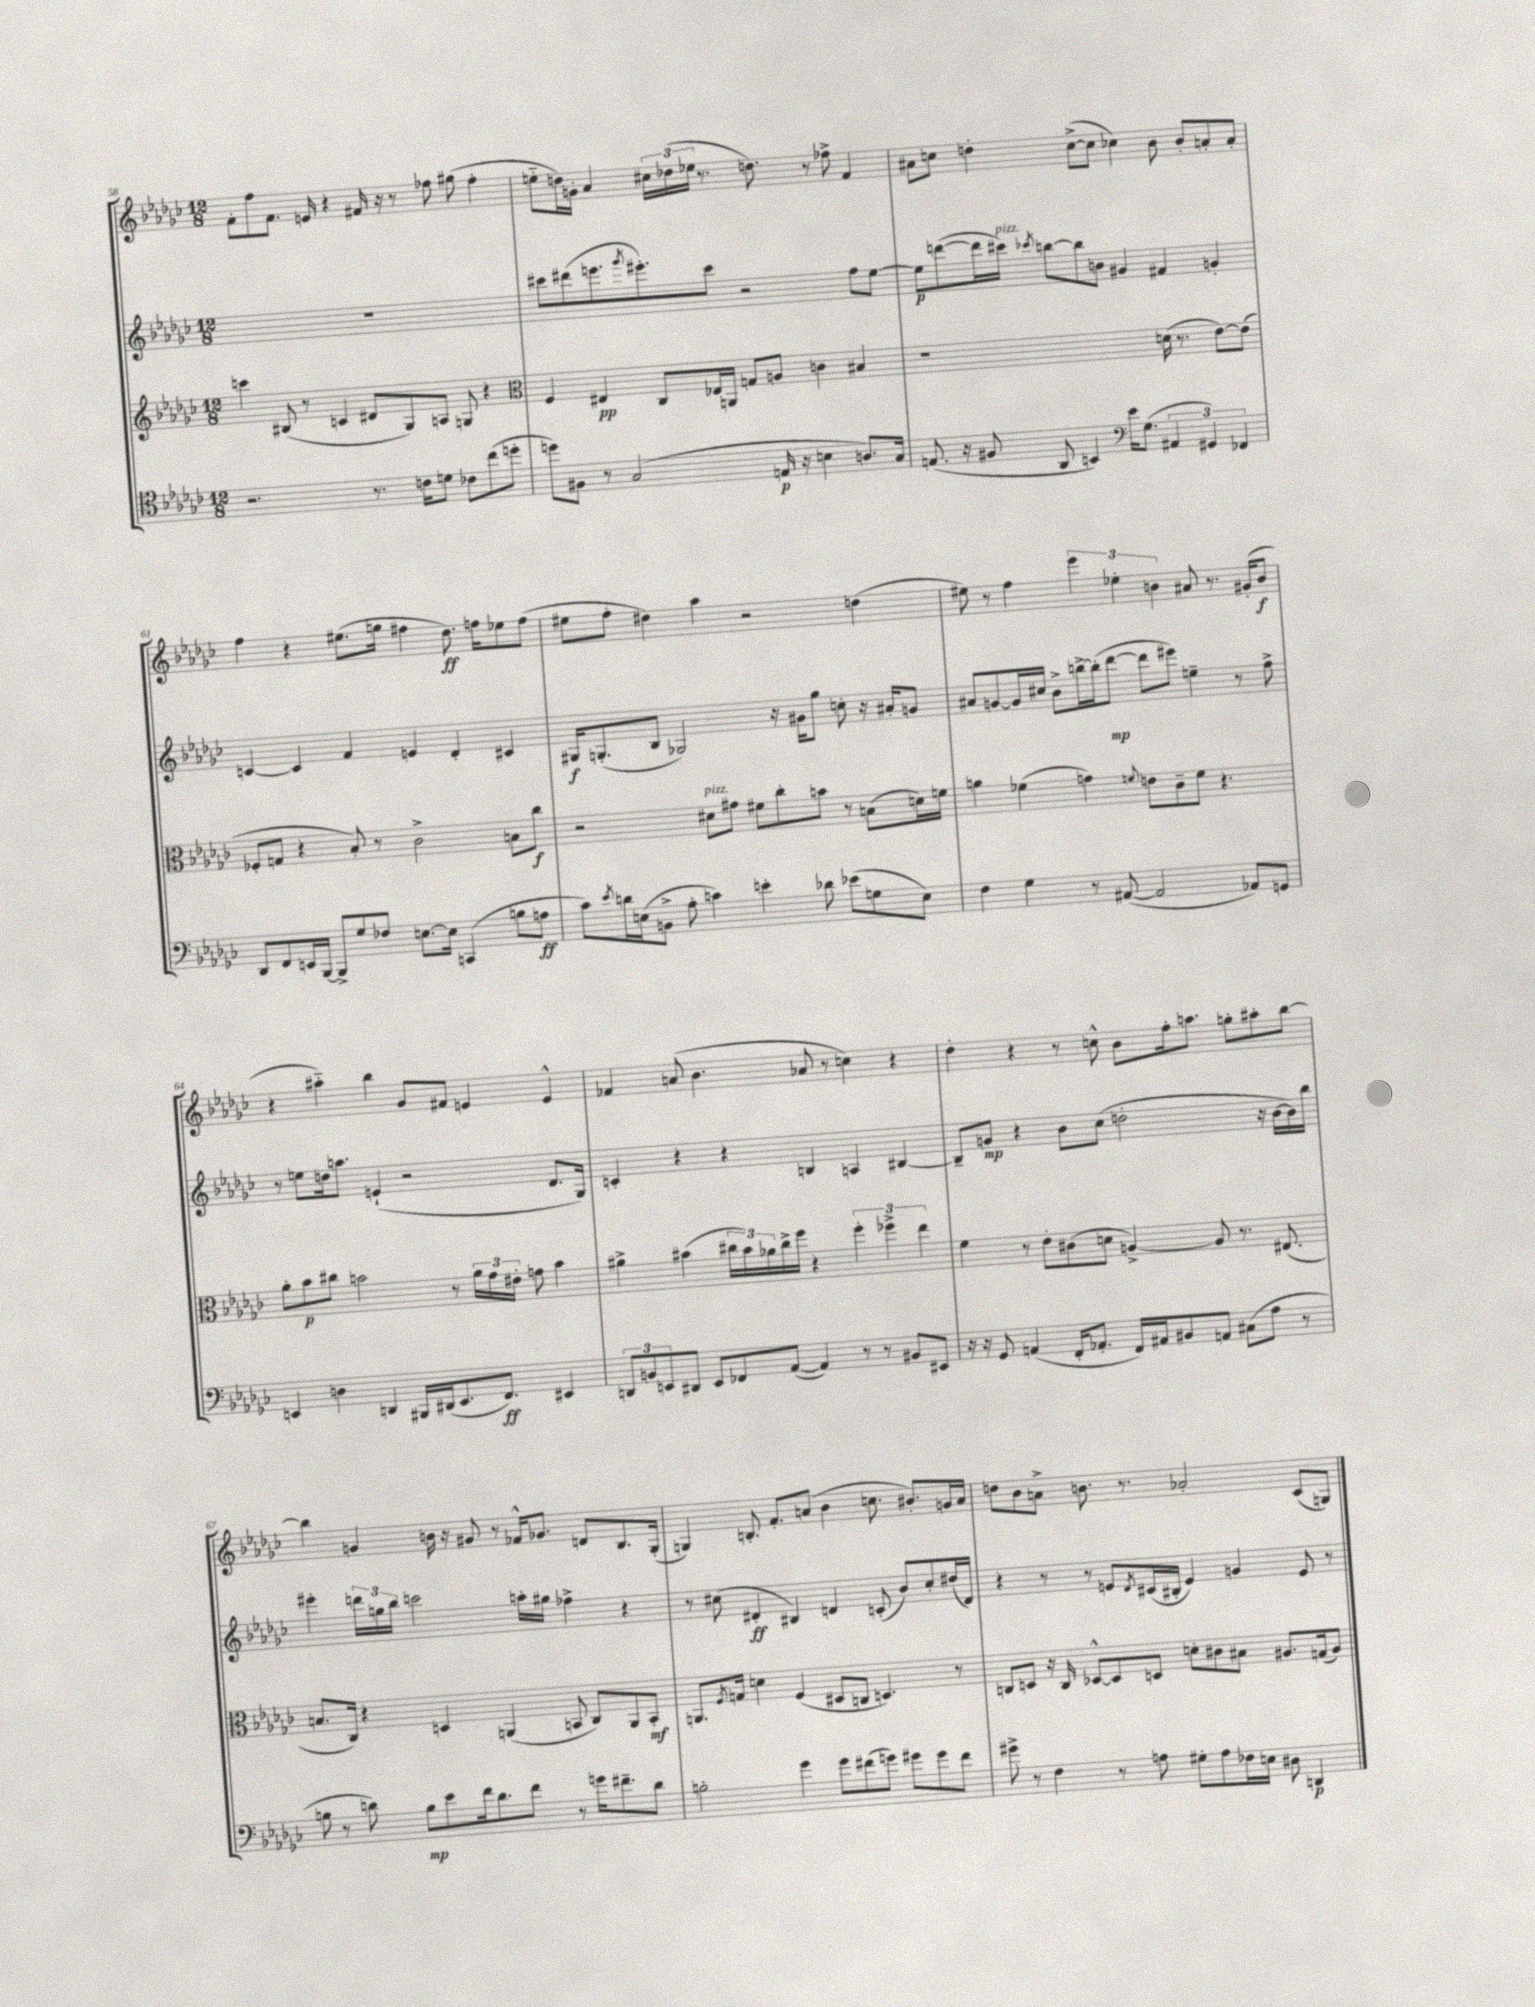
<<
\new StaffGroup <<
\new Staff = "s0" {
    \clef treble \key ges \major \numericTimeSignature \time 12/8
    f'8-. f''8 f'8. e'16 r4 fis'16 r16 r8 fes''8 gis''8( fes''4-. |
    e''8-_ d''16) g'16-. aes'4 \tuplet 3/2 { cis''16 des''16( ees''16 } r8. d''8.) r8 fes''8-> f'4 |
    ais'8 c''8 d''4-. c''8~->( c''8 ces''4) bes'8 bes'8-. a'8-. a'8-. |
    f''4 r4 eis''8.( g''16 fis''4 des''8.\ff) f''16 ees''8 f''8( |
    eis''8 f''8-. dis''4) aes''4 r2 d''4( |
    eis''8) r8 f''4 \tuplet 3/2 { ees'''4 ees''4-. b'4 } ais'8 r8. gis'16-.( b'8\f |
    r4 ais''4-_) bes''4 ges'8 fis'8 e'4 e'4-^ |
    fes'4 a'8( bes'4. aes'8 r8 c''4) r4 |
    des''4-. r4 r8 c''8-^ bes'8 f''16-. a''8. g''8-. ais''8-. bes''8~ |
    bes''4 g'4 b'16 r16 gis'8 r8 fes'16-^ ges'8. d'8 bes8. ges16-.( |
    g4) b8.-. f'8.-. a'8( bes'4 c''8. bis'8.-.) g'16 a'16 |
    d''8 bes'8 a'8-> b'8. r8. aes'2-. ces'8( g8) \bar "|." |
}
\new Staff = "s1" {
    \clef treble \key ges \major \numericTimeSignature \time 12/8
    R1. |
    cis'''8 dis'''8( e'''8. \acciaccatura { ges'''8 } eis'''8.-.) cis'''8 r2 f''8 ees''8~ |
    ees''8\p d'''8~( d'''16 cis'''16^\markup { \italic "pizz." }) \acciaccatura { ces'''8 } b''8~ b''8 b'8 gis'4 fis'4 g'4-. |
    c'4~ c'4 f'4 e'4 des'4-. cis'4 |
    gis16\f g8.-.( bes8 ges2) r16 gis'16 ges''8 c''8-. r16 ais'16-. g'8 |
    ais'8 g'8~ g'16 cis''16 bes'8-> b''16~-> b''16-.( des'''8~\mp des'''8 eis'''8) e''4-- r8 f''8-> |
    r8 e''8 d''16 a''8. e'4-!( r2 des'8. ges16) |
    c'4-. r4 r4 b4 a4 bis4~ |
    bis8-- g'8\mp r4 bes'8 ces''8( d''2-. r16 bes'16~ bes'16) bes''16 |
    eis'''4-. \tuplet 3/2 { d'''16 g''16 bes''16 } c'''2 a''16-. gis''16 fes''4-> r4 |
    r8 cis''8( dis'4-.\ff bis4) d'4 c'8-.( bes'8) cis''8-. dis''16( d'16) |
    r4 r8 r8 e'8 \acciaccatura { des'8 } cis'16( bis16-. e'4) g'4 e'8 r8 \bar "|." |
}
\new Staff = "s2" {
    \clef treble \key ges \major \numericTimeSignature \time 12/8
    c'''4 bis8( r8 c'4 dis'8 ges8) a8 g8 r4 |
    \clef alto f4 eis4\pp ces8 ees16 a,16 g8 a8 c'4 bis4 |
    r1 d'16( r8. ees'8~) ees'8( |
    fes8-. g8 r4 bes8-.) r8 ces'2-> b8 ces''8\f |
    r2 dis'8^\markup { \italic "pizz." } gis'8 fis'8 ces''8-. b'8 r8 b8( d'16) f'16 |
    a'4 fes'4( g'4) \appoggiatura { f'8 } e'8 ces'8-- f'8 r4. |
    aes'8-. bes'8\p cis''8 b'2 r8 \tuplet 3/2 { aes'16 ges'16 eis'16-. } g'8 b'4 |
    ais'4-> bis'4( \tuplet 3/2 { cis''16 bis'16) aes'16 } cis''16-> f''16 r4 \tuplet 3/2 { f''4-. fes''4-> ees''4 } |
    f'4 r8 ees'8-. cis'8( d'8 a4~->) a8 r8. eis8.( |
    b8. ces16) r4 d4 a,4( b,8 ces8) a,8 b,8-.\mf |
    a,8. \acciaccatura { f8 } g16 d'4 f4( dis8 c8 d4.) r8 |
    c8 d8 r16 c16 des8~-^ des8 d8 d'8-. cis'8 bis8 ais8. g16( ais8) \bar "|." |
}
\new Staff = "s3" {
    \clef tenor \key ges \major \numericTimeSignature \time 12/8
    r2. r8. c'16 d'8 ces'8 ces''8( d''8-. |
    d''8) fis8 r8 ges2( e16\p r16 b4 a8.) ges16 |
    e8.( r16 fis8 aes,8 b,4) \clef bass ees'16 ges8.( \tuplet 3/2 { ais,4 gis,4) fes,4 } |
    des,8 f,8 e,16 bes,,16~ bes,,8-> ges8 fes8 e8.~ e16 c,4( b8 a8\ff |
    ces'8) \acciaccatura { ees'8 } d'16 e16( b,8-> aes8-. c'4) e'4-. des'8 ees'8( g8 e8) |
    f4 ges4 r8 ais,8~( ais,2 aes,8) g,8 |
    e,4 d4 d,4 bis,,16 dis,16( e,8. f,8.\ff) eis,4 |
    \tuplet 3/2 { d,8 b,8 e,8 } dis,8 e,8 fes,8 aes,8~( aes,4) r8 r8 bis,8 eis,8 |
    r16 r16 ges,8 a,4( f,16-. aes,8.-. f,16) ais,16 bis,8 a,8 cis8( aes8 r8 |
    b8 r8 d'8) b8\mp ees'8 f'16 d'8. f'8 r8 g'16 fis'8.-- d'8 |
    b2-. ges'4 ges'8 fis'8( g'8) gis'8 gis'8 fis'8 |
    gis'8-> r8 f4 r8 a8 gis8-. a8 fes16 e16 dis8 d,4\p \bar "|." |
}
>>
>>
\layout { \context { \Score currentBarNumber = #58 } }
